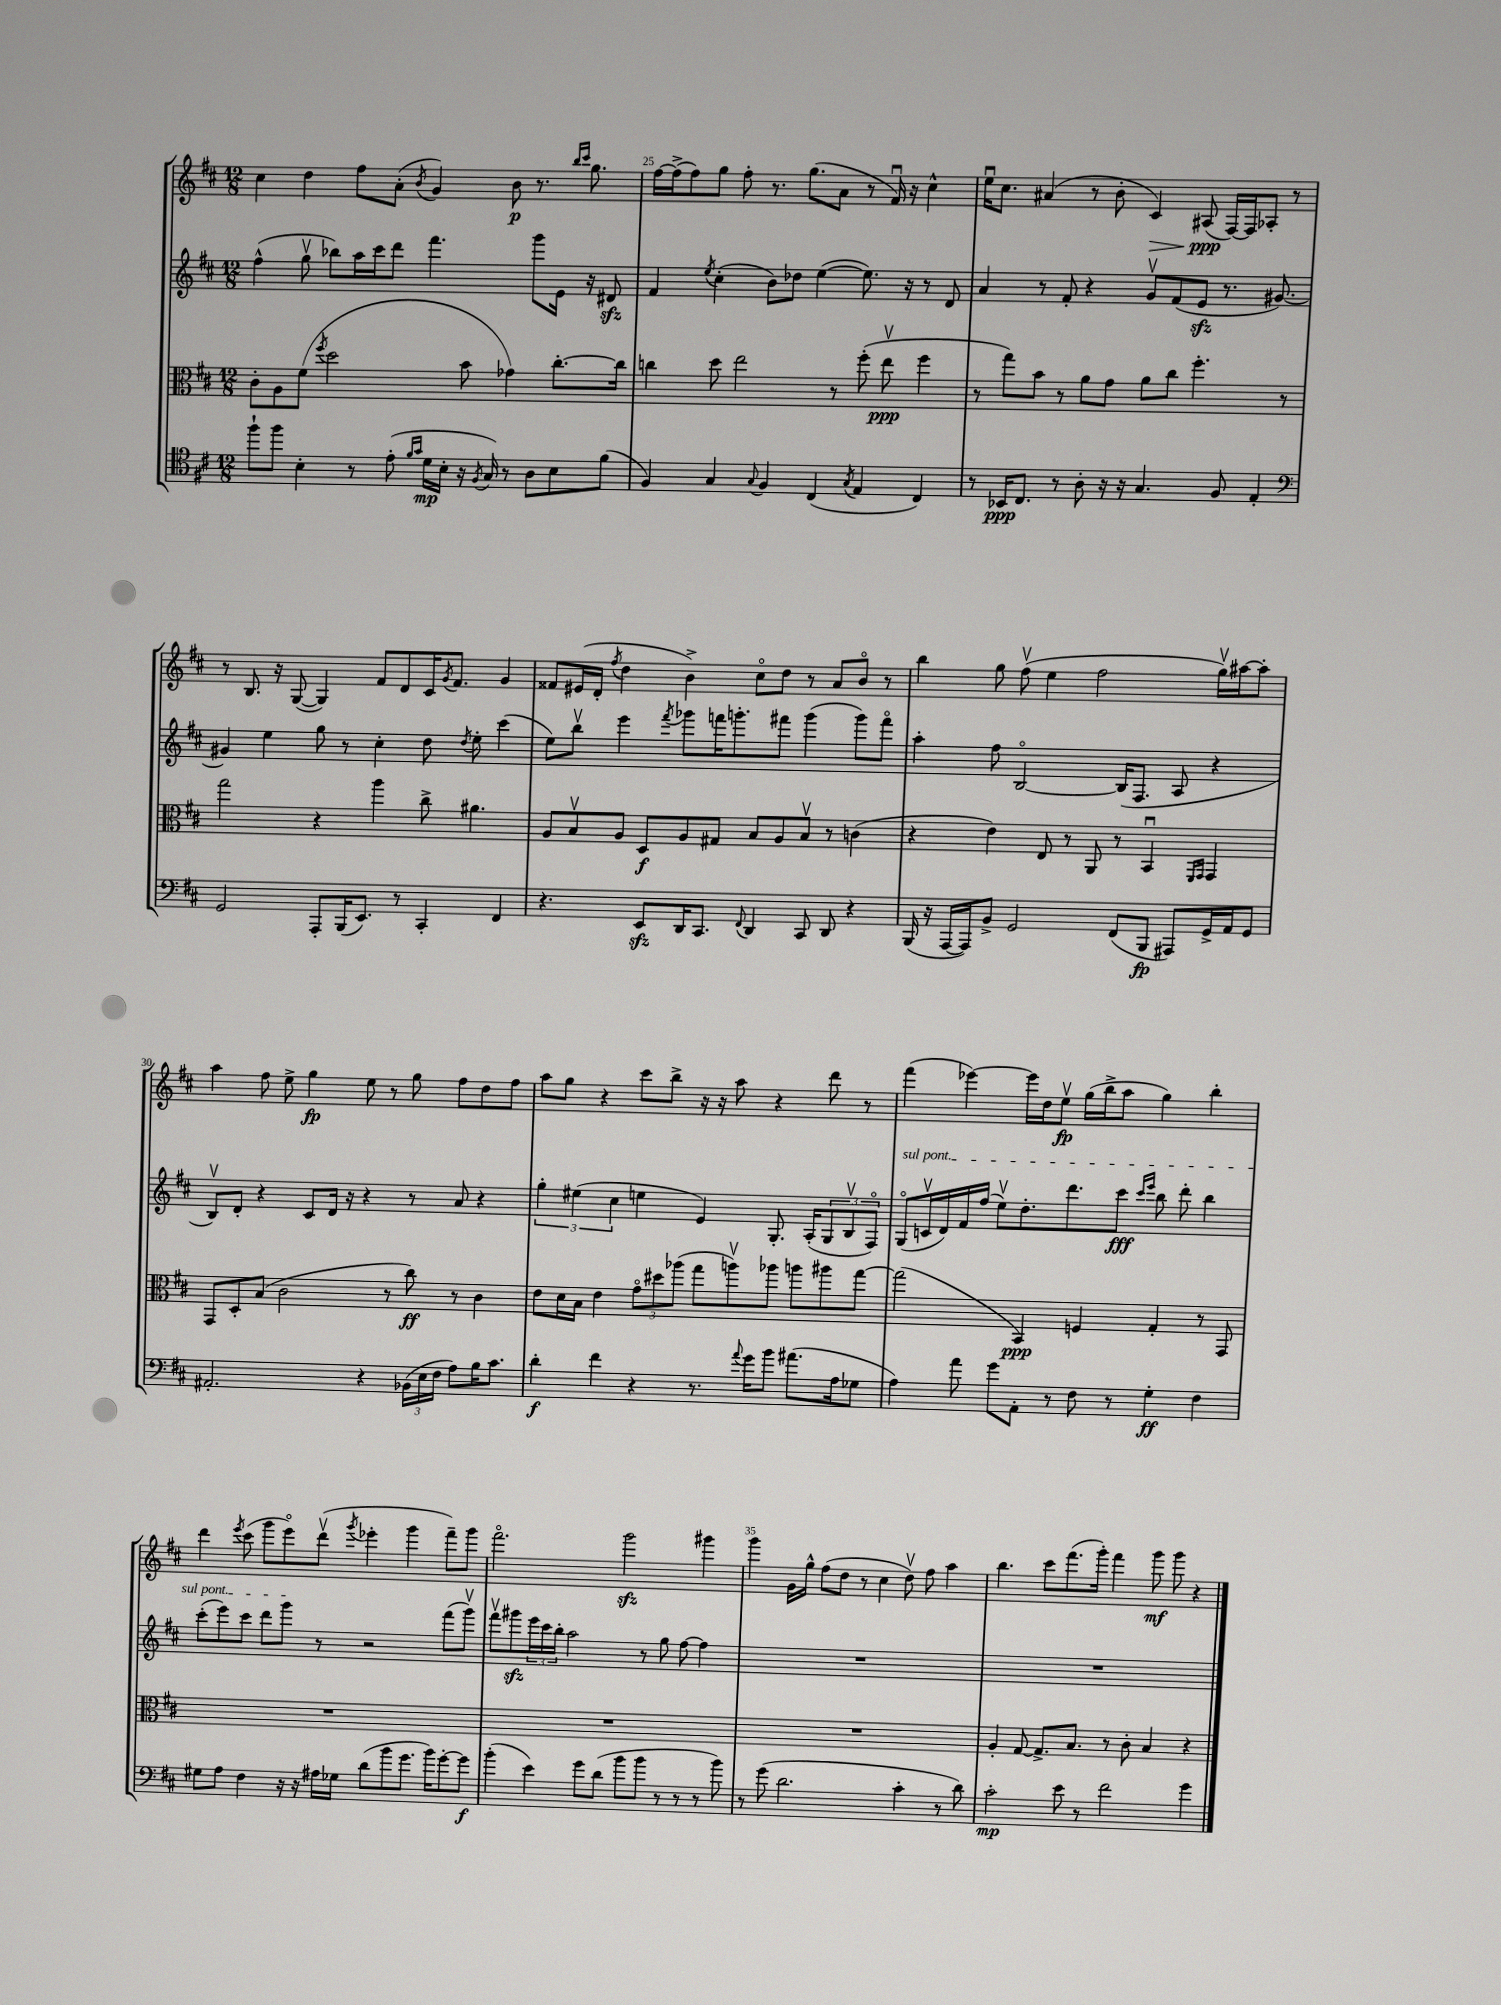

**kern	**kern	**kern	**kern
*staff4	*staff3	*staff2	*staff1
*clefC4	*clefC3	*clefG2	*clefG2
*k[f#c#]	*k[f#c#]	*k[f#c#]	*k[f#c#]
*M12/8	*M12/8	*M12/8	*M12/8
8ff#`\L	8c#'\L	(4ff#^^\	4cc#\
8ff#\J	8A\	.	.
4B'\	(8f#\J	8ggv\	4dd\
.	8qff#/	.	.
.	2dd\	8bb-\L)	.
8r	.	16aa\L	8ff#\L
.	.	16ccc#\J	.
(8e'\	.	8ddd\J	(8a'\J
16qqf#/LL	.	.	.
16qqg/JJ	.	.	8qb/
16d\LL	.	4.fff#\	4g/)
16B'\JJ	.	.	.
16r	8b\	.	.
8qF#/	.	.	.
16G/)	.	.	.
8r	4g-\)	.	8b\
8A\L	.	8ggg\L	8.r
8B\	[8.cc#'\L	16e\Jk	.
.	.	.	16qqbb/LL
.	.	.	16qqccc#/JJ
.	.	16r	8.gg\
(8f#\J	.	8d#/	.
.	16cc#\]Jk	.	.
=	=	=	=
4F#/)	4cc\	4f#/	[16ff#\LL
.	.	.	(16ff#^\]J
.	.	.	8ff#\)
.	.	8qee/	.
4G/	8dd\	(4cc#'\	8gg\J
.	2ee\	.	8ff#'\
8qqG/	.	.	.
4F#/	.	8b\L)	8.r
.	.	8dd-\J	.
.	.	.	(8.gg\L
(4C#/	.	([4ee\	.
.	8r	.	8a\J
8qG/	.	.	.
4E/	(8ff#'\	8.ee\])	8r
.	8eev\	.	16f#u/)
.	.	16r	16r
4C#/)	4ff#\	8r	4cc#^^\
.	.	8d/	.
=	=	=	=
8r	8r	4a/	16eeu\LK
.	.	.	8.cc#\J
16BB-/LK	8gg\L)	.	.
8.C#/J	.	.	.
.	8b\J	8r	(4a#/
8r	8r	8f#'/	.
8A'\	8a\L	4r	8r
16r	8g\J	.	8b'\
16r	.	.	.
4.G/	8a\L	8gv/L	4c#/)
.	8cc#\J	(8f#/	.
.	4.ff#'\	8e/J	(8A#/
8F#/	.	8.r	[16F#/LL)
.	.	.	16F#/]J
4E'/	.	.	8A-'/J
.	.	[8.g#/)	.
.	8r	.	8r
=	=	=	=
*clefF4	*	*	*
2GG/	2gg\	4g#/]	8r
.	.	.	8.B/
.	.	4ee\	.
.	.	.	16r
.	.	.	([8G/
8AAA'/L	4r	8gg\	4G/])
(16BBB/K	.	8r	.
8.EE/J)	.	.	.
.	4aa\	4cc#'\	8f#/L
8r	.	.	8d/
4CC#'/	8cc#^\	8dd\	16c#/K
.	.	.	8qg/
.	.	.	8.f#/J
.	.	8qdd/	.
.	4.a#\	8ee'\	.
4FF#/	.	(4ccc#\	4g/
=	=	=	=
4.r	8A/L	8ee\L)	8f##/L
.	8Bv/	8bbv\J	(16e#/L
.	.	.	16d'/JJ
.	.	.	8qff#/
.	8A/J	4eee\	4dd\
8EE/L	8D/L	.	.
.	.	8qfff#/	.
16DD/K	8A/	8ggg-\L	4b^\)
8.CC#/J	.	.	.
.	8G#/J	16fff\K	.
.	.	8.ggg'\	.
8qqFF#/	.	.	.
4DD/	8B/L	.	8cc#o\L
.	8A/	8fff#\J	8dd\J
8CC#/	8Bv/J	(4ggg\	8r
8DD/	8r	.	8a/L
4r	(4c\	8ggg\L)	8bo/J
.	.	8fff#o\J	8r
=	=	=	=
(16BBB/	4r	4aa'\	4bb\
16r	.	.	.
[16AAA/LL	.	.	.
16AAA/]J)	.	.	.
8BB^/J	4e\)	8ff#\	8gg\
2GG/	.	[2Bo/	(8ff#v\
.	8E/	.	4ee\
.	8r	.	.
.	8AA/	.	2ff#\
(8FF#/L	8r	(16B/]LK	.
.	.	8.F#/J	.
8BBB/J	4BBu/	.	.
8AAA#/L)	.	8A/	.
.	16qqFF#/LL	.	.
.	16qqGG/JJ	.	.
16GG^/L	4GG/	4r	16ggv\LL)
16AA/J	.	.	[16aa#\J
8GG/J	.	.	8aa#'\]J
=	=	=	=
2.AA#'/	8GG/L	8Bv/L)	4aa\
.	8D'/	8d'/J	.
.	(8B/J	4r	8ff#\
.	2c#\	.	8ee^\
.	.	8c#/L	4gg\
.	.	16d/Jk	.
.	.	16r	.
4r	.	4r	8ee\
.	8r	.	8r
(24BB-\LL	8cc#\)	8r	8gg\
24E\	.	.	.
24F#\JJ	.	.	.
8A\L)	8r	8a/	8ff#\L
16B\K	4c#\	4r	8dd\
8.c#\J	.	.	.
.	.	.	8ff#\J
=	=	=	=
4d'\	8e\L	6gg'\	8aa\L
.	16d\L	.	8gg\J
.	.	(6ee#\	.
.	16B\JJ	.	.
4f#\	4e\	.	4r
.	.	6cc#\	.
4r	12go\L	4ee\	8ccc#\L
.	12dd#\	.	.
.	.	.	8bb^\J
.	(12aa-\J	.	.
8.r	8gg\L	4e/)	16r
.	.	.	16r
.	8aav\)	.	8aa\
8qqa/	.	.	.
16g\LK	.	.	.
8b\J	8aa-\J	8.G'/	4r
(8.a#\L	8aa\L	.	.
.	.	(16A'/LK	.
.	8aa#\	12G/	8ddd\
16A\k	.	.	.
.	.	12Bv/	.
8G-\J	[8gg\J	.	8r
.	.	12F#o/J)	.
=	=	=	=
4A\)	(2gg\]	(8Go/L	(4fff#\
.	.	16cv/L	.
.	.	16d/)	.
8a\	.	16f#/	[4eee-\)
.	.	(16ff#/JJ	.
8g\L	.	8eev\L)	.
8AA'\J	4BB/)	8.dd'\	16eee-\]LL
.	.	.	16dd\J
8r	.	.	8eev\J
.	.	8.ddd\	.
8F#\	4F/	.	(16gg\LL
.	.	.	16bb^\J
8r	.	8ccc#\J	8aa\J
.	.	16qqccc#/LL	.
.	.	16qqeee/JJ	.
4G'\	4G'/	8bb\	4gg\)
.	.	8ddd'\	.
4F#\	8r	4bb\	4bb'\
.	8GG/	.	.
=	=	=	=
8G#\L	1.r	(8ccc#'\L	4ddd\
8A\J	.	8eee\)	.
.	.	.	8qeee/
4F#\	.	8ccc#\J	(8ccc#\
.	.	8ddd\L	8ggg\L
16r	.	8ggg\J	8eeeo\)
16r	.	.	.
16A#\LL	.	8r	(8dddv\J
16G-\JJ	.	.	.
.	.	.	8qggg/
(8d\L	.	2r	4eee-'\
8b\	.	.	.
8.g\J	.	.	4ggg\
16b\LK)	.	.	.
[8g'\	.	(8fff#\L	8fff#~\L)
8g\]J	.	8gggv\J)	8ggg\J
=	=	=	=
(4b'\	1.r	8fff#v\L	2.fff#o\
.	.	8ggg#\	.
4e\)	.	24eee\L	.
.	.	24ccc#\	.
.	.	24bb'\JJ	.
.	.	2aa\	.
8g\L	.	.	.
(8d\J	.	.	.
8b\L	.	.	2ggg\
8b\J	.	8r	.
8r	.	8gg\	.
8r	.	[8ff#\	.
8r	.	4ff#\]	4ggg#\
8b\)	.	.	.
=	=	=	=
8r	1.r	1.r	4ggg\
(8g\	.	.	.
2.d\	.	.	16g\LL
.	.	.	16gg^^\JJ
.	.	.	(8ff#\L
.	.	.	8dd\J
.	.	.	8r
.	.	.	4cc#\
4c#'\	.	.	8ddv\)
.	.	.	8ff#\
8r	.	.	4aa\
8d\)	.	.	.
=	=	=	=
2c#'\	4A'/	1.r	4.bb\
.	[8G/	.	.
.	8.G^/]L	.	8ccc#\L
8e\	.	.	(8.fff#\
.	8.B/J	.	.
8r	.	.	.
.	.	.	16ggg'\Jk)
2f#\	8r	.	4fff#\
.	8c#'\	.	.
.	4B/	.	8ggg\
.	.	.	8ggg\
4g\	4r	.	4r
==	==	==	==
*-	*-	*-	*-
